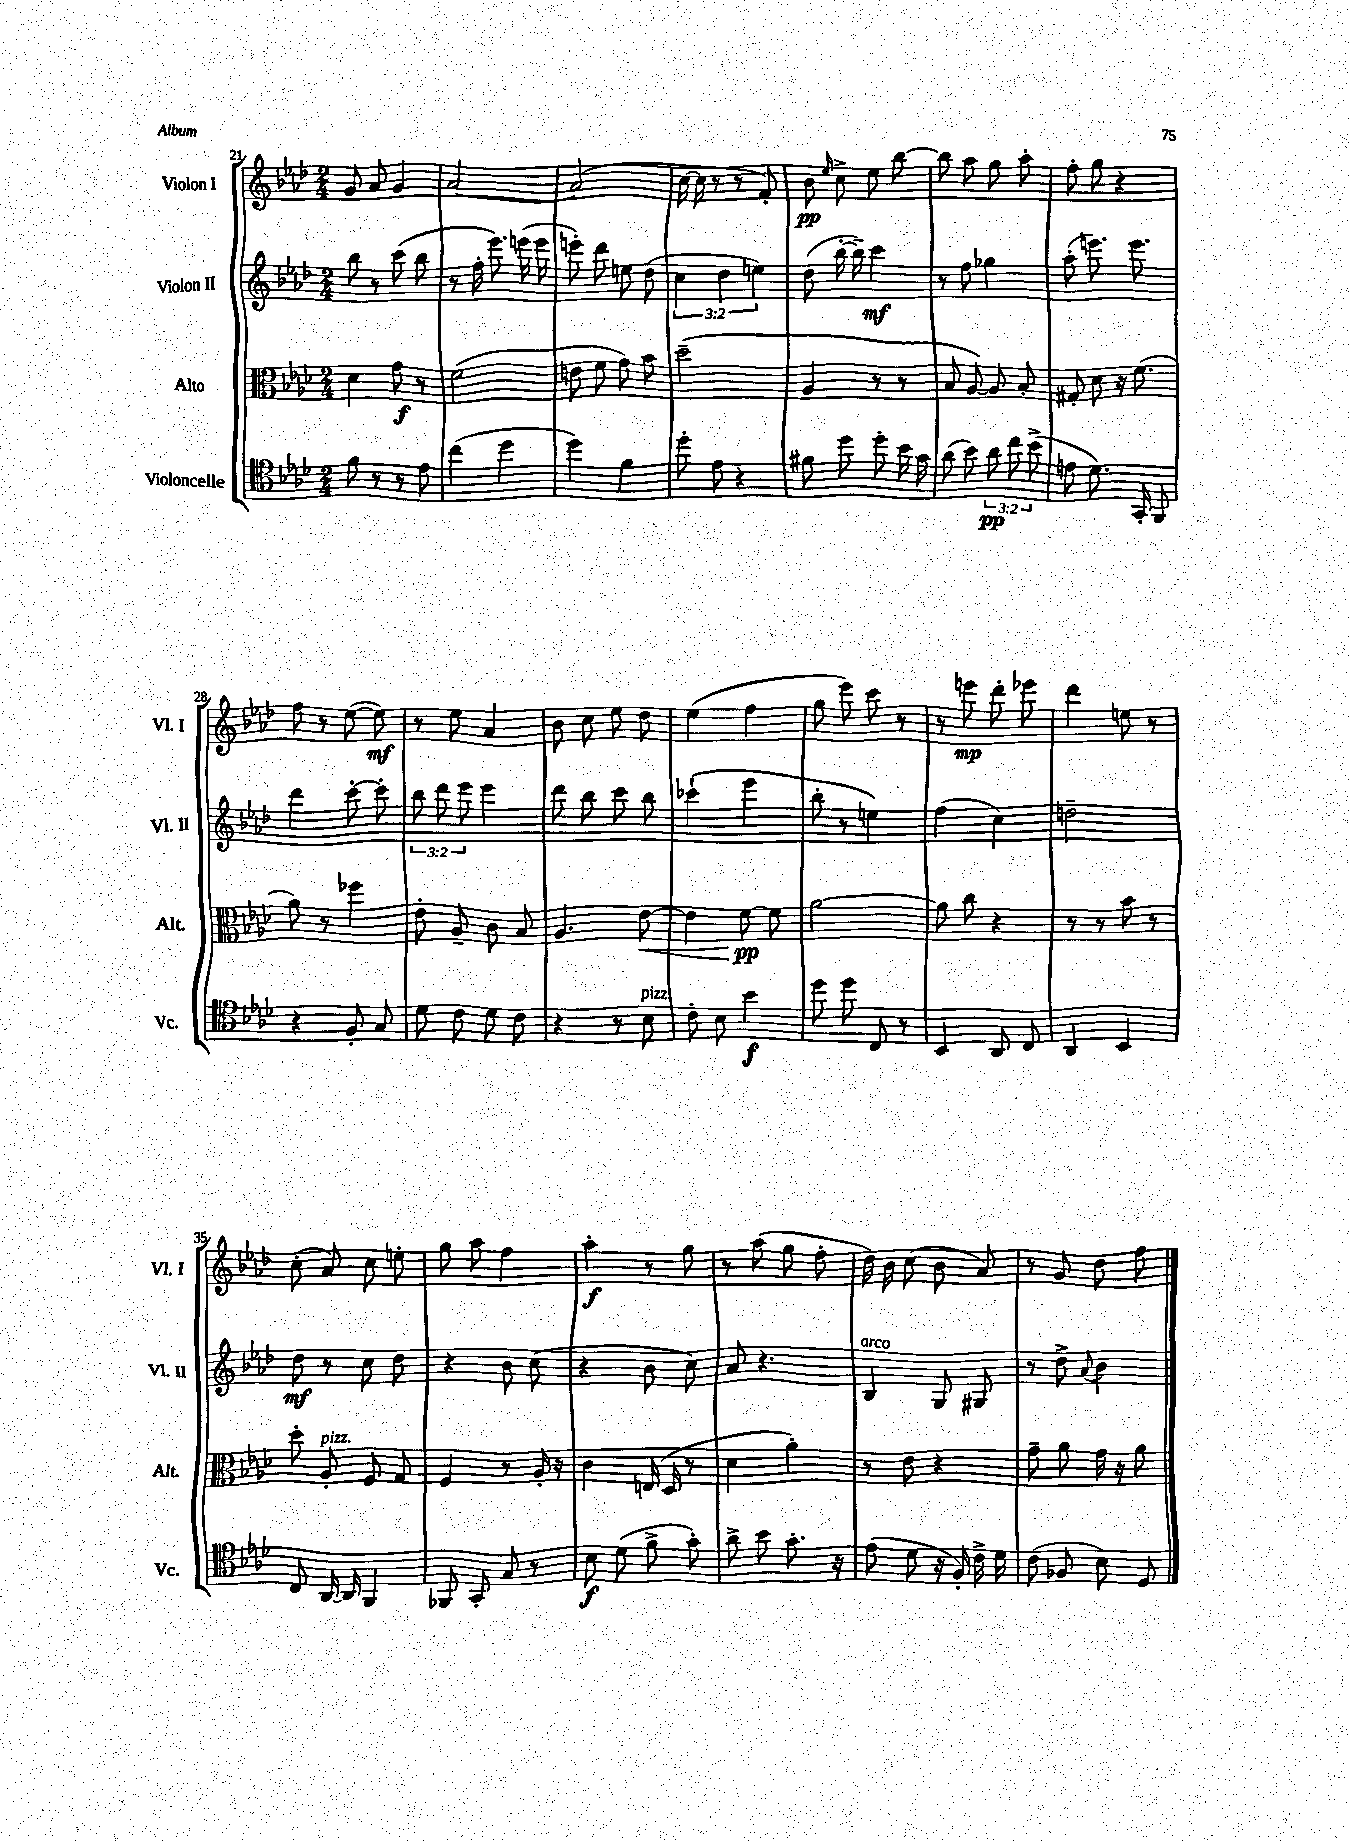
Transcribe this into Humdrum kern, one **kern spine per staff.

**kern	**kern	**kern	**kern
*staff4	*staff3	*staff2	*staff1
*clefC4	*clefC3	*clefG2	*clefG2
*k[b-e-a-d-]	*k[b-e-a-d-]	*k[b-e-a-d-]	*k[b-e-a-d-]
*M2/4	*M2/4	*M2/4	*M2/4
8f	4d-	8bb-	8g
8r	.	8r	8a-
8r	8g	(8ccc	4g
8e-	8r	8bb-	.
=	=	=	=
(4cc	(2f	8r	[2a-
.	.	16ff'	.
.	.	8.eee-)	.
4dd-	.	.	.
.	.	(16eee	.
.	.	16eee	.
=	=	=	=
4dd-)	8e	8eee')	(2a-]
.	8f	8ddd-	.
4f	8g)	8ee	.
.	8b-	(8dd-	.
=	=	=	=
8dd-'	(2dd-~	6cc	[16cc
.	.	.	16cc]
8e-	.	.	8r
.	.	6dd-	.
4r	.	.	8r
.	.	6ee)	.
.	.	.	8f')
=	=	=	=
8f#	4A-	(8dd-	8b-
.	.	.	16qqee-
8dd-	.	[16bb-'	8cc^
.	.	16bb-~])	.
8dd-'	8r	4ccc	8ee-
16b-	8r	.	[8bb-
16g	.	.	.
=	=	=	=
(8a-	8B-	8r	8bb-]
8b-)	[8A-)	8ff	8aa-
12a-	8A-]	4gg-	8gg
12cc	.	.	.
.	8B-'	.	8aa-'
(12b-^	.	.	.
=	=	=	=
8e	8G#'	(8aa-'	8ff'
8.d-)	8d-	8.eee)	8gg
.	16r	.	4r
16GG'	(8.f	8.eee	.
8FF	.	.	.
=	=	=	=
4r	8a-)	4ddd-	8ff
.	8r	.	8r
8F'	4ff-	[8ccc'	([8ee-
8G	.	8ccc']	8ee-])
=	=	=	=
8d-	8e-'	12bb-	8r
.	.	12ddd-	.
8c	8A-~	.	8ee-
.	.	12eee-	.
8d-	8c	4eee-	4a-
8c	8B-	.	.
=	=	=	=
4r	4.A-	8ddd-	8b-
.	.	8bb-	8cc
8r	.	8ccc	8ee-
8B-	[8e-	8bb-	8dd-
=	=	=	=
8c'	4e-]	(4ccc-`	(4ee-
8B-	.	.	.
4b-	[8f	4eee-	4ff
.	8f]	.	.
=	=	=	=
8dd-	[2a-	8bb-'	8gg
8dd-	.	8r	8eee-)
8C	.	4ee)	8ccc
8r	.	.	8r
=	=	=	=
4BB-	8a-]	(4ff	8r
.	8cc	.	8eee
8AA-	4r	4cc)	8ddd-'
8C	.	.	8eee-
=	=	=	=
4AA-	8r	2dd~	4ddd-
.	8r	.	.
4BB-	8b-	.	8ee
.	8r	.	8r
=	=	=	=
8C	8dd-'	8dd-	(8cc'
[16AA-	8A-'	8r	8a-)
16AA-]	.	.	.
4FF	8F	8cc	8cc
.	8G	8dd-	8ee'
=	=	=	=
8FF-	4F	4r	8gg
8GG'	.	.	8aa-
8G	8r	8b-	4ff
8r	16A-'	(8cc	.
.	16r	.	.
=	=	=	=
8B-	4c	4r	4aa-'
(8d-	.	.	.
8f^	(16E	8b-	8r
.	16D-	.	.
8g')	8r	8cc)	8gg
=	=	=	=
8a-^	4d-	8a-	8r
8b-	.	4.r	(8aa-
8.g'	4a-')	.	8gg
.	.	.	8ff'
16r	.	.	.
=	=	=	=
(8e-	8r	4B-	16dd-)
.	.	.	16b-
8d-	8e-	.	(8cc
16r	4r	8G	8b-
16F')	.	.	.
16c^	.	8G#	8a-)
16d-	.	.	.
=	=	=	=
(8c	8g~	8r	8r
8F-	8a-	8dd-^	8g
.	.	8qqa-	.
8B-)	16g	4b-	8dd-
.	16r	.	.
8D-	8a-	.	8ff
==	==	==	==
*-	*-	*-	*-
